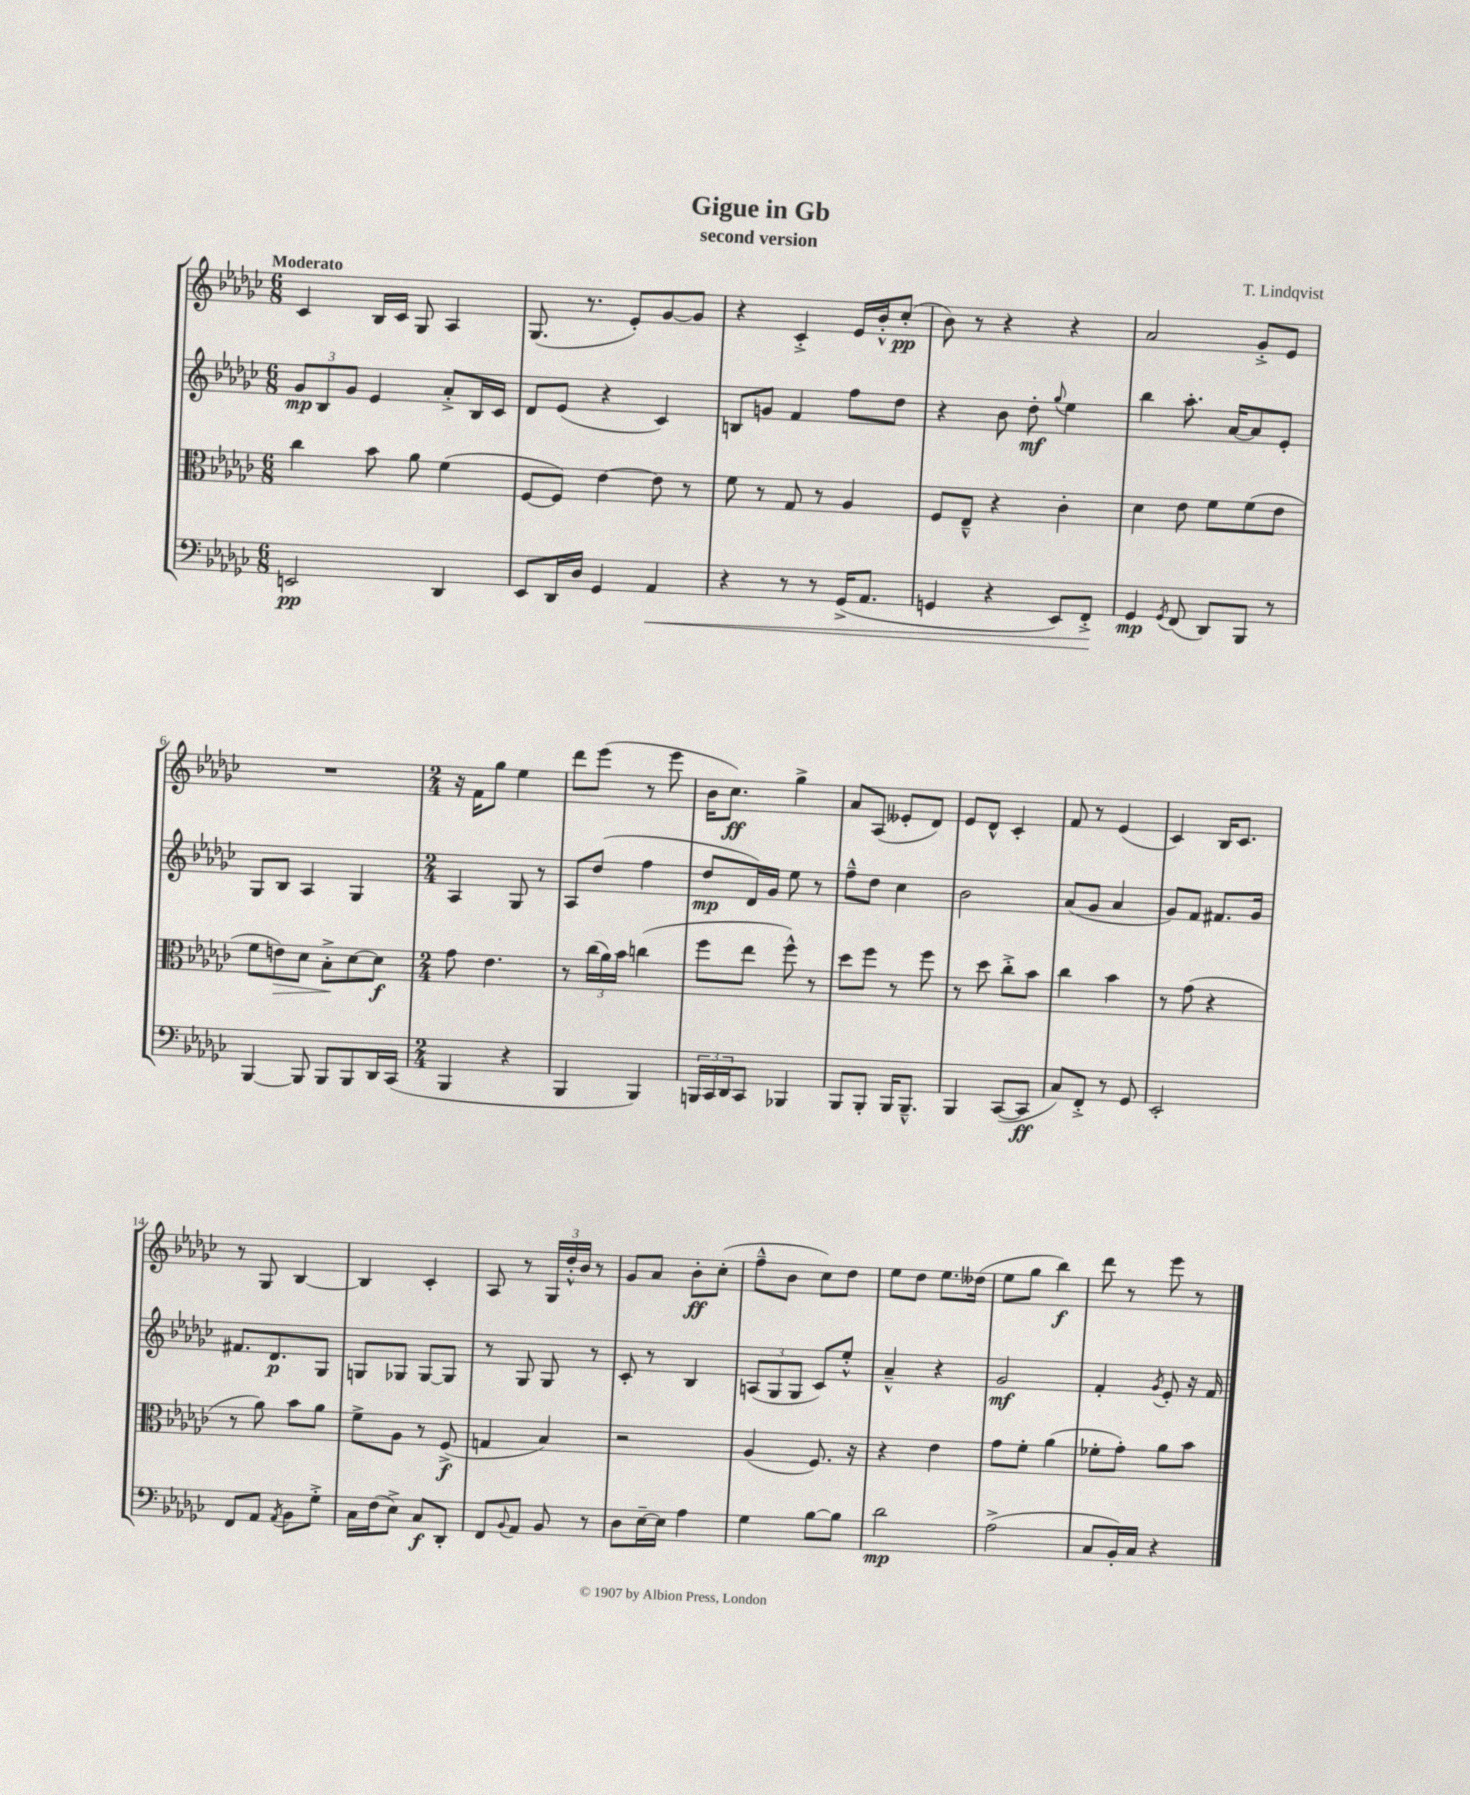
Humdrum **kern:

**kern	**dynam	**kern	**dynam	**kern	**dynam	**kern	**dynam
*part4	*part4	*part3	*part3	*part2	*part2	*part1	*part1
*staff4	*staff4	*staff3	*staff3	*staff2	*staff2	*staff1	*staff1
*clefF4	*	*clefC3	*	*clefG2	*	*clefG2	*
*k[b-e-a-d-g-c-]	*	*k[b-e-a-d-g-c-]	*	*k[b-e-a-d-g-c-]	*	*k[b-e-a-d-g-c-]	*
*M6/8	*	*M6/8	*	*M6/8	*	*M6/8	*
=1	=1	=1	=1	=1	=1	=1	=1
!	!	!	!	!	!	!LO:TX:a:B:t=Moderato	!
2EEn/	pp	4cc-\	.	12g-/L	mp	4c-/	.
.	.	.	.	12B-/	.	.	.
.	.	.	.	12g-/J	.	.	.
.	.	8b-\	.	4e-/	.	16B-/LL	.
.	.	.	.	.	.	16c-/JJ	.
.	.	8a-\	.	.	.	8G-/	.
4DD-/	.	(4f\	.	8a-'^/L	.	4A-/	.
.	.	.	.	16B-/L	.	.	.
.	.	.	.	16c-/JJ	.	.	.
=2	=2	=2	=2	=2	=2	=2	=2
8EE-/L	.	[8F/L	.	8d-/L	.	(8.G-/	.
16DD-/L	.	8F/J])	.	(8e-/J	.	.	.
16D-/JJ	.	.	.	.	.	8.r	.
4GG-/	.	[4e-\	.	4r	.	.	.
.	.	.	.	.	.	8e-'/L)	.
!	!LO:HP:b	!	!	!	!	!	!
4AA-/	<	8e-\]	.	4c-/)	.	[8g-/	.
.	.	8r	.	.	.	8g-/J]	.
=3	=3	=3	=3	=3	=3	=3	=3
4r	.	8f\	.	8Bn/L	.	4r	.
.	.	8r	.	8gn/J	.	.	.
8r	.	8G-/	.	4f/	.	4c-'^/	.
8r	.	8r	.	.	.	.	.
(16GG-^/KL	.	4A-/	.	8ff\L	.	16e-/LL	.
8.AA-/J	.	.	.	.	.	16b-'^^/J	.
.	.	.	.	8dd-\J	.	(8cc-'/J	pp
=4	=4	=4	=4	=4	=4	=4	=4
4GGn/	.	8F/L	.	4r	.	8b-\)	.
.	.	8E-~^^/J	.	.	.	8r	.
4r	.	4r	.	8b-\	.	4r	.
.	.	.	.	8dd-'\	mf	.	.
.	.	.	.	8qqgg-/	.	.	.
8EE-/L)	.	4c-'\	.	4ee-\	.	4r	.
8FF'^/J	.	.	.	.	.	.	.
.	[	.	.	.	.	.	.
=5	=5	=5	=5	=5	=5	=5	=5
4GG-/	mp	4d-\	.	4bb-\	.	2a-/	.
8qGG-/	.	.	.	.	.	.	.
(8FF/	.	8e-\	.	8.aa-'\	.	.	.
8DD-/L)	.	8f\L	.	.	.	.	.
.	.	.	.	[16a-/KL	.	.	.
8BBB-/J	.	(8f\	.	8a-/]	.	8g-'^/L	.
8r	.	8e-\J	.	8e-'/J	.	8e-/J	.
!!LO:LB:g=z
=6	=6	=6	=6	=6	=6	=6	=6
[4BBB-/	.	8f\L	.	8G-/L	.	2.r	.
!	!	!	!LO:HP:b	!	!	!	!
.	.	8en\)	>	8B-/J	.	.	.
8BBB-/]	.	8d-\J	.	4A-/	.	.	.
8BBB-/L	.	8B-'^\L	.	.	.	.	.
8BBB-/	.	[8d-\	]	4G-/	.	.	.
16DD-/L	.	8d-\J]	f	.	.	.	.
(16CC-/JJ	.	.	.	.	.	.	.
=7	=7	=7	=7	=7	=7	=7	=7
*M2/4	*	*M2/4	*	*M2/4	*	*M2/4	*
4BBB-/	.	8g-\	.	4A-/	.	16r	.
.	.	.	.	.	.	16f\KL	.
.	.	4.e-\	.	.	.	8gg-\J	.
4r	.	.	.	8G-/	.	4ee-\	.
.	.	.	.	8r	.	.	.
=8	=8	=8	=8	=8	=8	=8	=8
4BBB-/	.	8r	.	8A-/L	.	8ddd-\L	.
.	.	(24cc-\LL	.	(8dd-/J	.	(8eee-\J	.
.	.	24a-\)	.	.	.	.	.
.	.	24b-\JJ	.	.	.	.	.
4BBB-/)	.	(4ccn\	.	4ff\	.	8r	.
.	.	.	.	.	.	8eee-\	.
=9	=9	=9	=9	=9	=9	=9	=9
24BBBn/LL	.	8ff\L	.	8dd-/L	mp	16b-\KL	.
24CC-/	.	.	.	.	.	.	.
.	.	.	.	.	.	8.cc-\J)	ff
24DD-/J	.	.	.	.	.	.	.
8CC-/J	.	8ee-\J	.	16d-/L)	.	.	.
.	.	.	.	16g-/JJ	.	.	.
4BBB-X/	.	8ff^^\)	.	8ee-\	.	4gg-^\	.
.	.	8r	.	8r	.	.	.
=10	=10	=10	=10	=10	=10	=10	=10
8BBB-/L	.	8dd-\L	.	8ff~^^\L	.	8a-/L	.
8BBB-'/J	.	8ff\J	.	8dd-\J	.	(8A-/J	.
16BBB-/KL	.	8r	.	4cc-\	.	8e--X'/L	.
8.BBB-~^^/J	.	.	.	.	.	.	.
.	.	8ff\	.	.	.	8d-/J)	.
=11	=11	=11	=11	=11	=11	=11	=11
4BBB-/	.	8r	.	2b-\	.	8e-/L	.
.	.	8dd-\	.	.	.	8d-^^/J	.
([8CC-/L	.	8cc-'^\L	.	.	.	4c-'/	.
8CC-/J]	ff	8b-\J	.	.	.	.	.
=12	=12	=12	=12	=12	=12	=12	=12
8C-/L)	.	4cc-\	.	(8a-/L	.	8f/	.
8FF'^/J	.	.	.	8g-/J	.	8r	.
8r	.	4b-\	.	4a-/	.	(4e-/	.
8GG-/	.	.	.	.	.	.	.
=13	=13	=13	=13	=13	=13	=13	=13
2EE-'/	.	8r	.	8g-/L)	.	4c-/)	.
.	.	(8g-\	.	8f/J	.	.	.
.	.	4r	.	8.f#X/L	.	16B-/KL	.
.	.	.	.	.	.	8.c-/J	.
.	.	.	.	16g-/Jk	.	.	.
!!LO:LB:g=z
=14	=14	=14	=14	=14	=14	=14	=14
8FF/L	.	8r	.	8.f#X/L	.	8r	.
8AA-/J	.	8a-\)	.	.	.	8G-/	.
.	.	.	.	8.d-/	p	.	.
8qAA-/	.	.	.	.	.	.	.
8BB-\L	.	8b-\L	.	.	.	[4B-/	.
8G-'^\J	.	8a-\J	.	8G-/J	.	.	.
=15	=15	=15	=15	=15	=15	=15	=15
16C-\LL	.	8f^\L	.	8Gn/L	.	4B-/]	.
(16F\J	.	.	.	.	.	.	.
8E-^\J)	.	8A-\J	.	8G-X/J	.	.	.
8C-/L	f	8r	.	[8G-/L	.	4c-'/	.
8DD-'/J	.	(8F^/	f	8G-/J]	.	.	.
=16	=16	=16	=16	=16	=16	=16	=16
8FF/L	.	4Gn/	.	8r	.	8A-/	.
8qqBB-/	.	.	.	.	.	.	.
8AA-/J	.	.	.	8G-/	.	8r	.
8BB-/	.	4B-/)	.	8G-/	.	24G-/LL	.
.	.	.	.	.	.	24dd-'^^/	.
.	.	.	.	.	.	24b-/JJ	.
8r	.	.	.	8r	.	8r	.
=17	=17	=17	=17	=17	=17	=17	=17
8D-\L	.	2r	.	8c-'/	.	8g-/L	.
[16E-~\L	.	.	.	8r	.	8a-/J	.
16E-\JJ]	.	.	.	.	.	.	.
4A-\	.	.	.	4B-/	.	8b-'\L	ff
.	.	.	.	.	.	(8cc-'\J	.
=18	=18	=18	=18	=18	=18	=18	=18
4G-\	.	(4A-/	.	(12An/L	.	8ff~^^\L	.
.	.	.	.	12G-/	.	.	.
.	.	.	.	.	.	8b-\J	.
.	.	.	.	12G-/J	.	.	.
[8B-\L	.	8.F/)	.	8c-/L)	.	8cc-\L)	.
8B-\J]	.	.	.	8ee-'^^/J	.	8dd-\J	.
.	.	16r	.	.	.	.	.
=19	=19	=19	=19	=19	=19	=19	=19
2d-\	mp	4r	.	4a-~^^/	.	8ee-\L	.
.	.	.	.	.	.	8dd-\J	.
.	.	4e-\	.	4r	.	8.ee-\L	.
.	.	.	.	.	.	(16dd--X\Jk	.
=20	=20	=20	=20	=20	=20	=20	=20
(2A-^\	.	8g-\L	.	2g-/	mf	8ee-\L	.
.	.	8f'\J	.	.	.	8gg-\J	.
.	.	(4a-\	.	.	.	4bb-\)	f
=21	=21	=21	=21	=21	=21	=21	=21
8C-/L	.	8f-X'\L	.	4f'/	.	8ddd-\	.
16BB-'/L)	.	8g-'\J)	.	.	.	8r	.
16C-/JJ	.	.	.	.	.	.	.
.	.	.	.	8qg-/	.	.	.
4r	.	8a-\L	.	8e-'/	.	8eee-\	.
.	.	8b-\J	.	16r	.	8r	.
.	.	.	.	16f/	.	.	.
==	==	==	==	==	==	==	==
*-	*-	*-	*-	*-	*-	*-	*-
